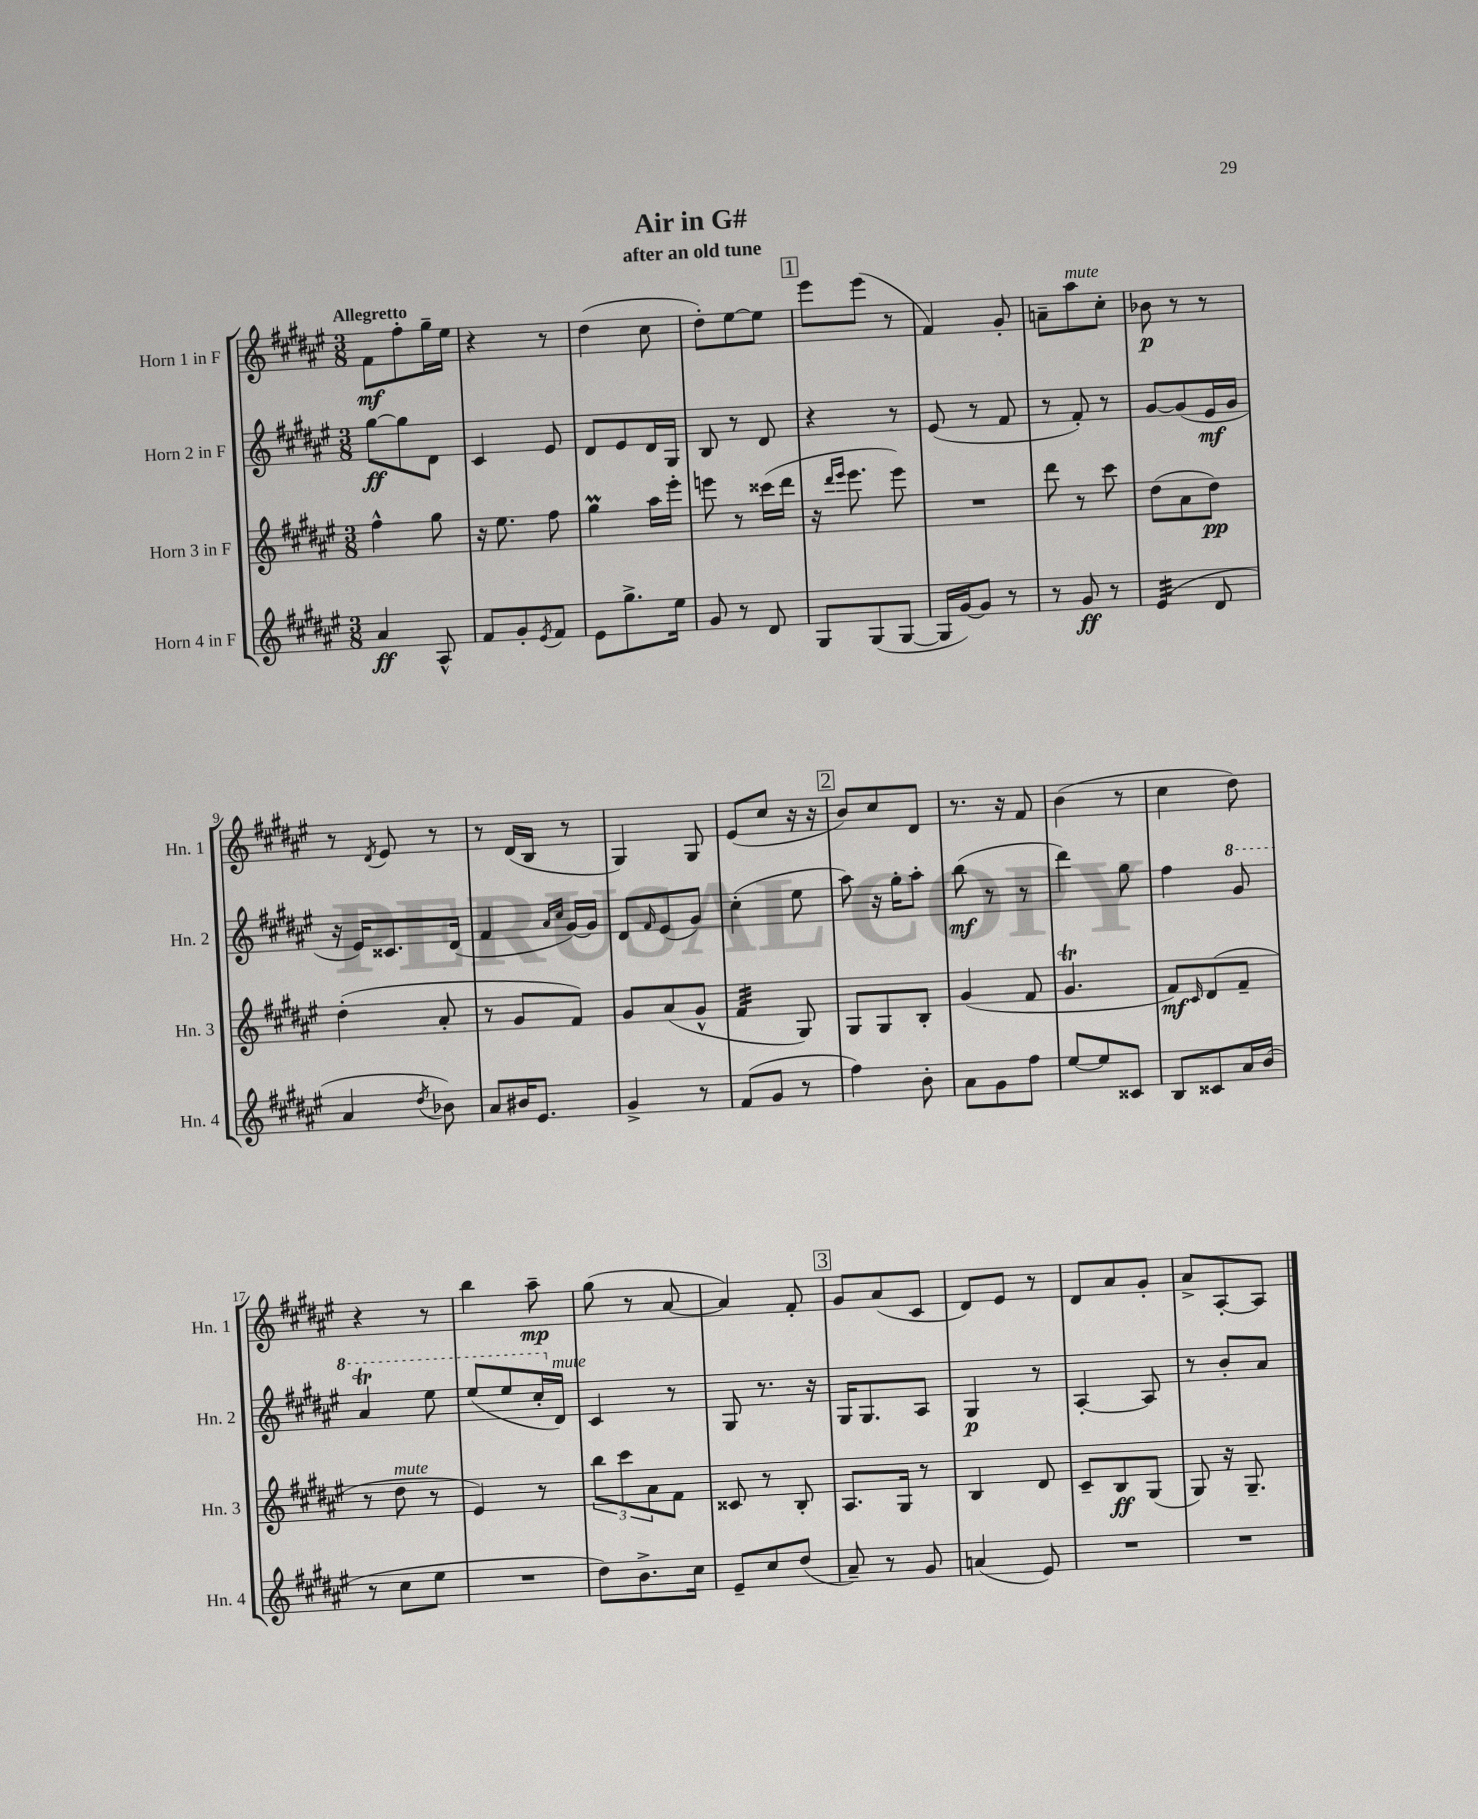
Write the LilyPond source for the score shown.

\header { title = "Air in G#" subtitle = "after an old tune" }
<<
\new StaffGroup <<
\new Staff = "s0" \with { instrumentName = "Horn 1 in F" shortInstrumentName = "Hn. 1" } {
    \clef treble \key fis \major \numericTimeSignature \time 3/8 \tempo "Allegretto"
    fis'8\mf fis''8-. gis''16-- eis''16 |
    r4 r8 |
    dis''4( cis''8 |
    dis''8-.) eis''8~ eis''8 |
    \mark \markup { \box "1" } eis'''8 eis'''8( r8 |
    fis'4) gis'8-. |
    a'8-- ais''8^\markup { \italic "mute" } cis''8-. |
    bes'8\p r8 r8 |
    r8 \acciaccatura { dis'8 } eis'8 r8 |
    r8 dis'16( b16 r8 |
    gis4) gis8 |
    eis'8( cis''8 r16 r16 |
    \mark \markup { \box "2" } b'8) cis''8 dis'8 |
    r8. r16 fis'8 |
    b'4( r8 |
    cis''4 dis''8) |
    r4 r8 |
    b''4 ais''8--\mp |
    gis''8( r8 ais'8~ |
    ais'4) fis'8-. |
    \mark \markup { \box "3" } gis'8 ais'8( cis'8 |
    dis'8) eis'8 r8 |
    dis'8 ais'8 gis'8-. |
    ais'8-> ais8~-. ais8 \bar "|." |
}
\new Staff = "s1" \with { instrumentName = "Horn 2 in F" shortInstrumentName = "Hn. 2" } {
    \clef treble \key fis \major \numericTimeSignature \time 3/8
    gis''8~\ff gis''8 dis'8 |
    cis'4 eis'8 |
    dis'8 eis'8 dis'16 gis16 |
    b8 r8 dis'8 |
    \mark \markup { \box "1" } r4 r8 |
    eis'8( r8 fis'8 |
    r8 fis'8-.) r8 |
    gis'8~ gis'8( eis'16\mf gis'16 |
    r16 eis'16) cisis'8. dis'16( |
    fis'4 \grace { ais'16 cis''16 } gis'16~) gis'16 |
    dis'8 \grace { fis'16 } eis'8( gis'8) |
    cis''4-.( eis''8 |
    \mark \markup { \box "2" } ais''8) r16 gis''16-. ais''8-. |
    b''8\mf( r8 r8 |
    dis'''4) gis''8 |
    fis''4 \ottava #1 gis''8 |
    ais''4\trill eis'''8 |
    eis'''8( eis'''8 cis'''16-. \ottava #0 dis'16^\markup { \italic "mute" }) |
    cis'4 r8 |
    gis8 r8. r16 |
    \mark \markup { \box "3" } gis16 gis8. ais8 |
    gis4\p r8 |
    ais4~-. ais8 |
    r8 b'8-. ais'8 \bar "|." |
}
\new Staff = "s2" \with { instrumentName = "Horn 3 in F" shortInstrumentName = "Hn. 3" } {
    \clef treble \key fis \major \numericTimeSignature \time 3/8
    fis''4-^ gis''8 |
    r16 eis''8. fis''8 |
    gis''4\prall ais''16 eis'''16-. |
    e'''8 r8 cisis'''16( dis'''16 |
    \mark \markup { \box "1" } r16 \grace { dis'''16 eis'''16 } eis'''8. eis'''8) |
    R4. |
    dis'''8 r8 cis'''8 |
    dis''8( ais'8 dis''8\pp) |
    dis''4-.( ais'8-. |
    r8 gis'8 fis'8) |
    gis'8 ais'8( gis'8-^ |
    fis'4:32 gis8) |
    \mark \markup { \box "2" } gis8 gis8 b8-. |
    gis'4( fis'8 |
    gis'4.\trill |
    fis'8\mf) \grace { cis'16 } dis'8( fis'8-- |
    r8 dis''8^\markup { \italic "mute" } r8 |
    eis'4) r8 |
    \tuplet 3/2 { b''8 cis'''8 ais'8 } fis'8 |
    cisis'8 r8 b8-. |
    \mark \markup { \box "3" } ais8. gis16 r8 |
    b4 dis'8 |
    cis'8-- b8\ff gis8( |
    gis8) r16 gis8.-- \bar "|." |
}
\new Staff = "s3" \with { instrumentName = "Horn 4 in F" shortInstrumentName = "Hn. 4" } {
    \clef treble \key fis \major \numericTimeSignature \time 3/8
    ais'4\ff ais8-^ |
    fis'8 gis'8-. \acciaccatura { eis'8 } fis'8 |
    eis'8 gis''8.-> eis''16 |
    gis'8 r8 dis'8 |
    \mark \markup { \box "1" } gis8 gis8( gis8~ |
    gis16 gis'16~) gis'8 r8 |
    r8 gis'8\ff r8 |
    eis'4:32( dis'8 |
    ais'4 \acciaccatura { dis''8 } bes'8) |
    ais'8 bis'16 eis'8. |
    gis'4-> r8 |
    fis'8( gis'8 r8 |
    \mark \markup { \box "2" } fis''4) b'8-. |
    ais'8 gis'8 fis''8 |
    eis''8~ eis''8 cisis'8 |
    b8 cisis'8 ais'16 b'16( |
    r8 cis''8 eis''8 |
    R4. |
    dis''8) b'8.-> cis''16 |
    eis'8-- cis''8 dis''8( |
    \mark \markup { \box "3" } ais'8--) r8 gis'8 |
    a'4( eis'8) |
    R4. |
    R4. \bar "|." |
}
>>
>>
